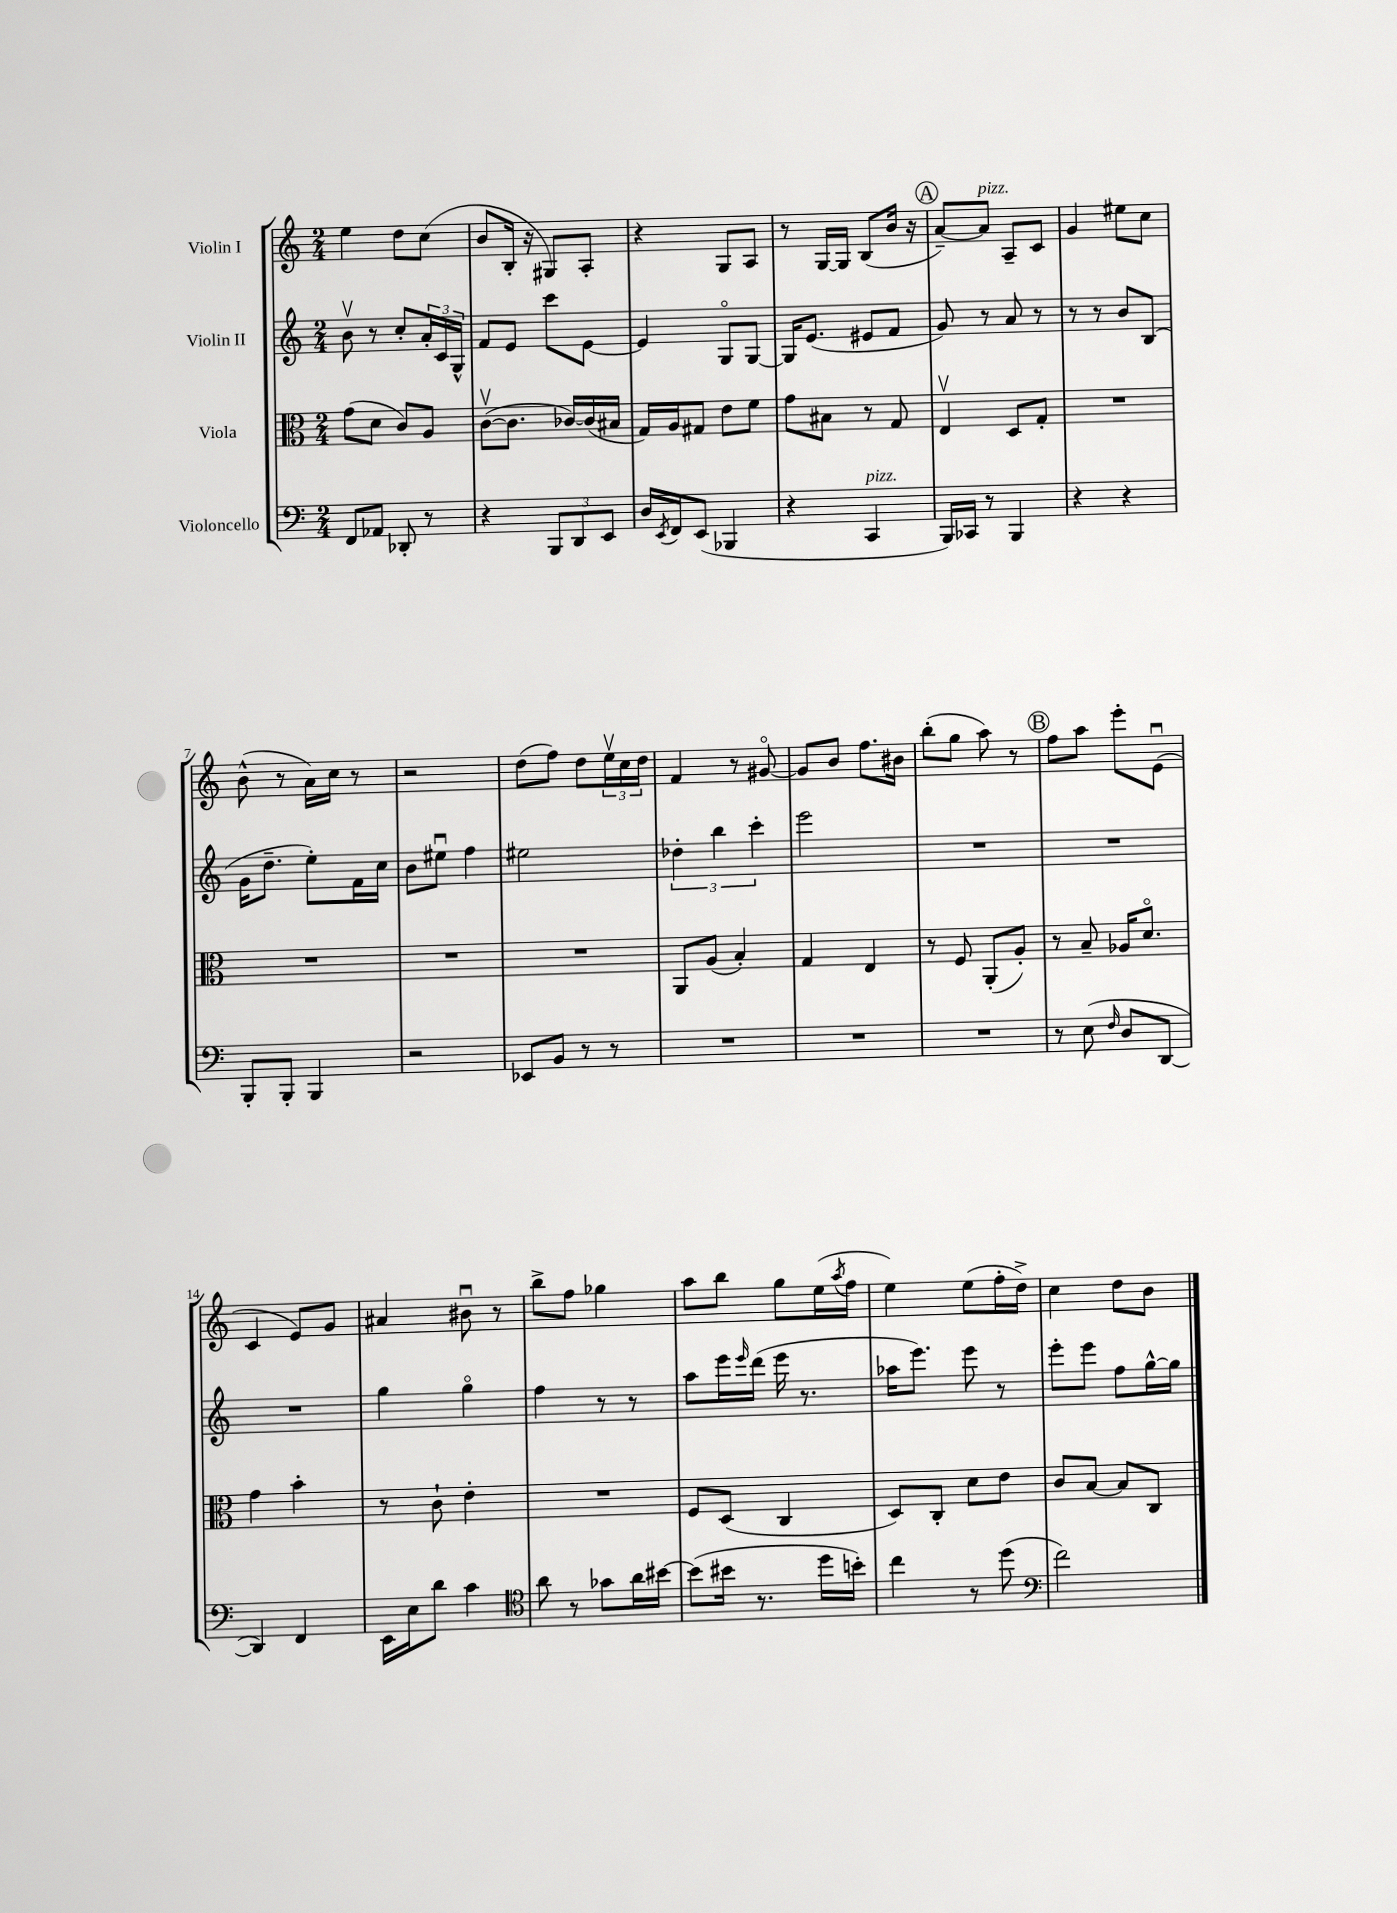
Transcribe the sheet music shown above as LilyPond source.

<<
\new StaffGroup <<
\new Staff = "s0" \with { instrumentName = "Violin I" } {
    \clef treble \key c \major \numericTimeSignature \time 2/4
    e''4 d''8 c''8( |
    b'8 b16-. r16 gis8) a8-. |
    r4 g8 a8 |
    r8 g16~ g16 b8( b'16 r16 |
    \mark \markup { \circle "A" } a'8~--) a'8^\markup { \italic "pizz." } a8-- c'8 |
    g'4 eis''8 c''8 |
    b'8-^( r8 a'16) c''16 r8 |
    r2 |
    d''8( f''8) d''8 \tuplet 3/2 { e''16\upbow c''16 d''16 } |
    f'4 r8 gis'8~\flageolet |
    gis'8 b'8 f''8. bis'16 |
    b''8-.( g''8 a''8) r8 |
    \mark \markup { \circle "B" } f''8 a''8 e'''8-. e'8\downbow( |
    c'4 e'8) g'8 |
    ais'4 bis'8\downbow r8 |
    b''8-> f''8 ges''4 |
    a''8 b''8 g''8 e''16( \acciaccatura { a''8 } f''16 |
    e''4) e''8( f''16-. d''16->) |
    c''4 d''8 b'8 \bar "|." |
}
\new Staff = "s1" \with { instrumentName = "Violin II" } {
    \clef treble \key c \major \numericTimeSignature \time 2/4
    b'8\upbow r8 c''8-. \tuplet 3/2 { a'16-. c'16 g16-^ } |
    f'8 e'8 c'''8 e'8~ |
    e'4 g8\flageolet g8~ |
    g16 e'8.( eis'8 f'8 |
    \mark \markup { \circle "A" } g'8) r8 a'8 r8 |
    r8 r8 b'8 b8( |
    g'16 d''8.-- e''8-.) f'16 c''16 |
    b'8 eis''8\downbow f''4 |
    eis''2 |
    \tuplet 3/2 { des''4-. b''4 c'''4-. } |
    e'''2 |
    R2 |
    \mark \markup { \circle "B" } R2 |
    R2 |
    g''4 g''4\flageolet |
    f''4 r8 r8 |
    a''8 e'''16 \grace { e'''16 } d'''16( e'''16 r8. |
    aes''16 e'''8.) e'''8 r8 |
    e'''8-. e'''8 f''8 g''16~-^ g''16 \bar "|." |
}
\new Staff = "s2" \with { instrumentName = "Viola" } {
    \clef alto \key c \major \numericTimeSignature \time 2/4
    g'8( d'8 c'8) a8 |
    c'8~\upbow( c'8. ces'16~) ces'16( bis16 |
    g16) a16 gis8 e'8 f'8 |
    g'8 bis8 r8 g8 |
    \mark \markup { \circle "A" } e4\upbow d8 g8-. |
    R2 |
    R2 |
    R2 |
    R2 |
    a,8 a8( b4-.) |
    g4 e4 |
    r8 f8 a,8-.( a8-.) |
    \mark \markup { \circle "B" } r8 b8-- aes16 d'8.\flageolet |
    g'4 b'4-. |
    r8 c'8-! e'4-. |
    R2 |
    f8 d8( c4 |
    d8) c8-. d'8 e'8 |
    c'8 b8~ b8 c8 \bar "|." |
}
\new Staff = "s3" \with { instrumentName = "Violoncello" } {
    \clef bass \key c \major \numericTimeSignature \time 2/4
    f,8 aes,8 des,8-. r8 |
    r4 \tuplet 3/2 { b,,8 d,8 e,8 } |
    d16 \acciaccatura { e,8 } f,16 e,8( bes,,4 |
    r4 c,4^\markup { \italic "pizz." } |
    \mark \markup { \circle "A" } b,,16) ces,16 r8 b,,4 |
    r4 r4 |
    b,,8-. b,,8-. b,,4 |
    r2 |
    ees,8 b,8 r8 r8 |
    R2 |
    R2 |
    R2 |
    \mark \markup { \circle "B" } r8 e8( \grace { f16 } d8 d,8~ |
    d,4) f,4 |
    e,16 e16 d'8 c'4 |
    \clef tenor a'8 r8 ges'8 a'16 bis'16~ |
    bis'8( bis'16 r8. d''16 b'16-.) |
    c''4 r8 d''8( |
    \clef bass f'2) \bar "|." |
}
>>
>>
